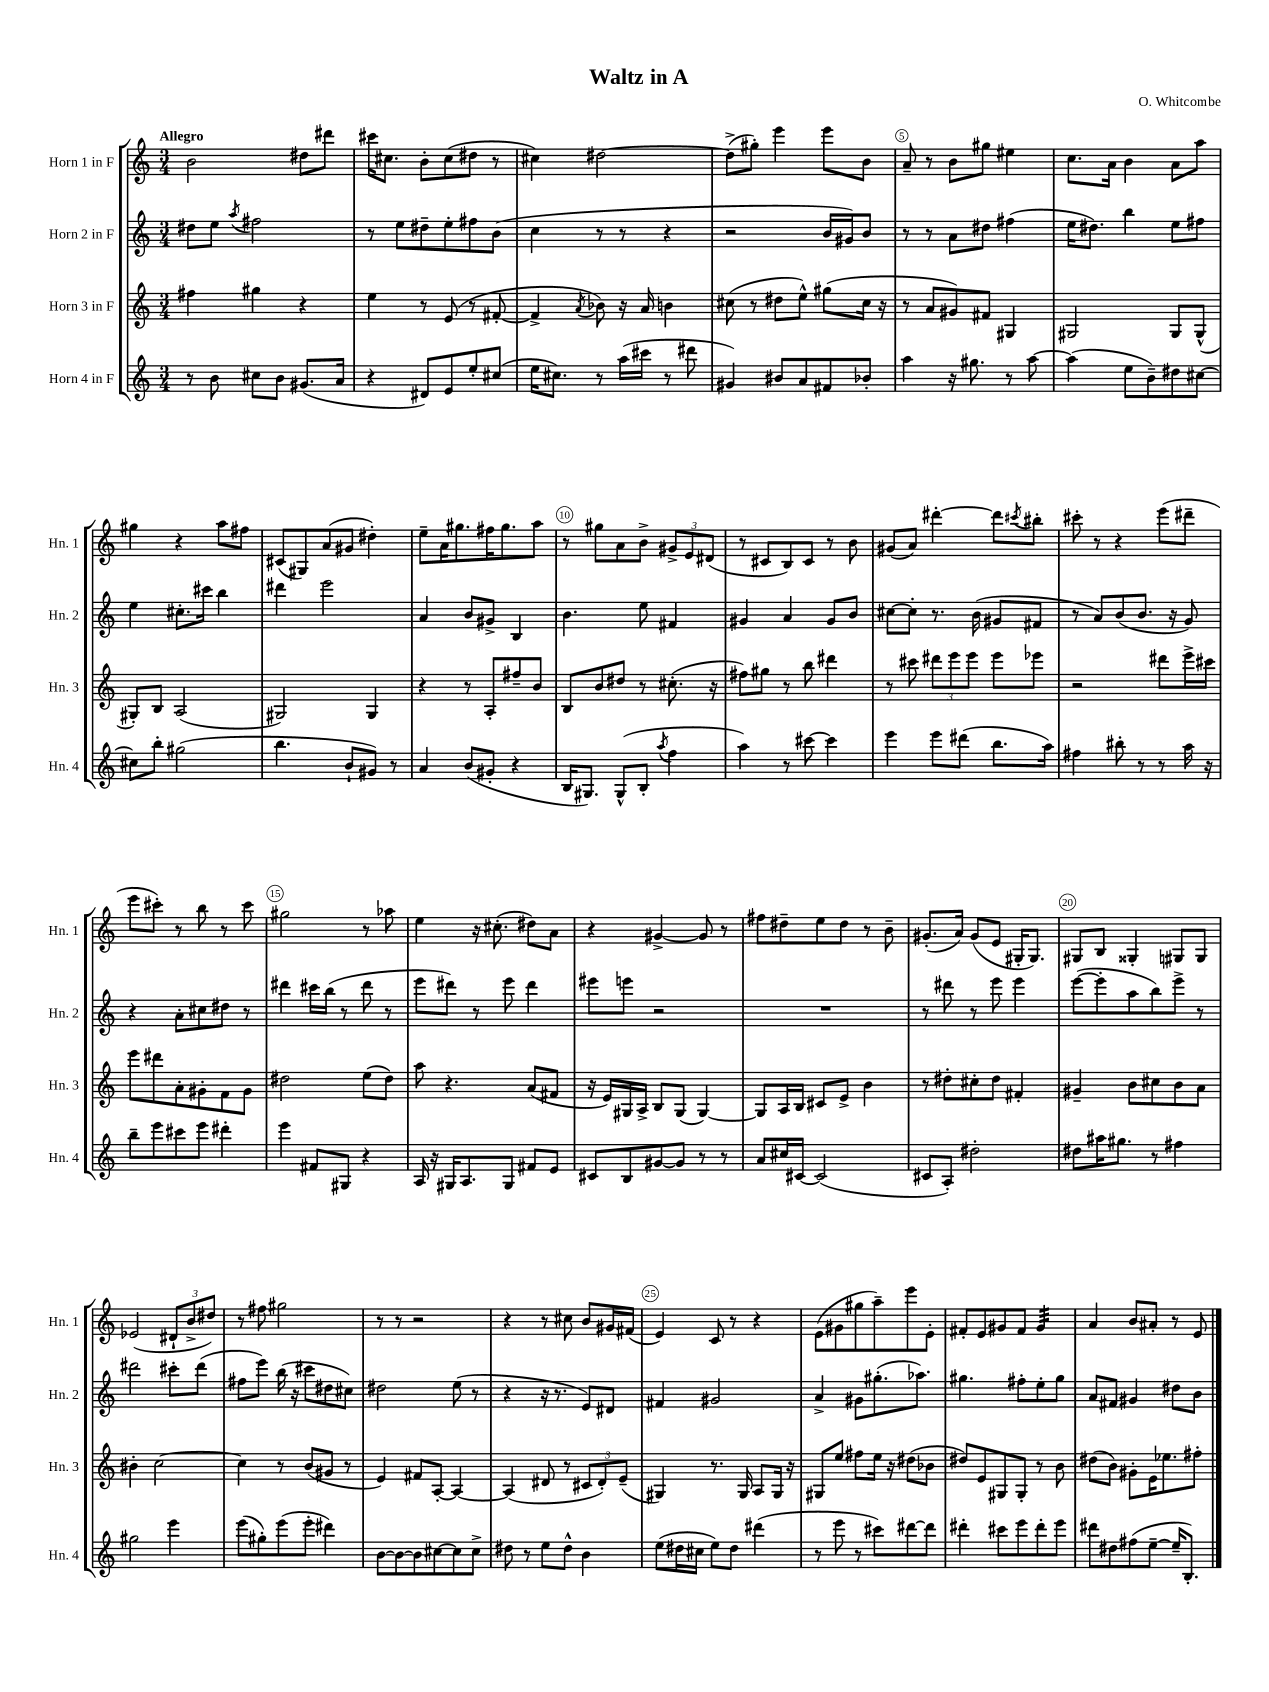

**kern	**kern	**kern	**kern
*staff4	*staff3	*staff2	*staff1
*clefG2	*clefG2	*clefG2	*clefG2
*k[]	*k[]	*k[]	*k[]
*M3/4	*M3/4	*M3/4	*M3/4
8r	4ff#\	8dd#\L	2b\
8b\	.	8ee\J	.
.	.	8qaa/	.
8cc#\L	4gg#\	2ff#\	.
8b\J	.	.	.
(8.g#/L	4r	.	8dd#\L
.	.	.	8ddd#\J
16a/Jk	.	.	.
=	=	=	=
4r	4ee\	8r	16ccc#\LK
.	.	.	8.cc#\J
.	.	8ee\L	.
8d#/L)	8r	8dd#~\	8b'\L
8e/	(8e/	8ee'\	(8cc#\
8ee'/	8r	8ff#\	8dd#\J
(8cc#/J	[8f#'/	(8b\J	8r
=	=	=	=
16ee\LK	4f#^/]	4cc\	4cc#\)
8.cc#\J)	.	.	.
.	8qa/	.	.
8r	8b-\)	8r	[2dd#\
(16aa\LL	16r	8r	.
16ccc#\JJ	16a/	.	.
8r	4b\	4r	.
8ddd#\	.	.	.
=	=	=	=
4g#/)	(8cc#\	2r	(8dd#^\]L
.	8r	.	8gg#'\J)
8b#/L	8dd#\L	.	4eee\
8a/	8ee^^\J)	.	.
8f#/	(8gg#\L	16b/LL	8eee\L
.	.	16g#/J)	.
8b-'/J	16cc#\Jk	8b/J	8b\J
.	16r	.	.
=	=	=	=
4aa\	8r	8r	8a~/
.	8a/L	8r	8r
16r	8g#/)	8a\L	8b\L
8.gg#\	.	.	.
.	8f#/J	8dd#\J	8gg#\J
8r	4G#/	(4ff#\	4ee#\
[8aa\	.	.	.
=	=	=	=
(4aa\]	2G#/	16ee\LK	8.cc\L
.	.	8.dd#\J)	.
.	.	.	16a\Jk
8ee\L	.	4bb\	4b\
8b~\)	.	.	.
8dd#\	8G#/L	8ee\L	8a\L
[8cc#\J	(8G#^^/J	8ff#\J	8aa\J
=	=	=	=
8cc#\]L	8G#'/L)	4ee\	4gg#\
8bb'\J	8B/J	.	.
(2gg#\	(2A/	8.cc#'\L	4r
.	.	16ccc#\Jk	.
.	.	4bb\	8aa\L
.	.	.	8ff#\J
=	=	=	=
4.bb\	2G#/)	4ddd#\	(8c#/L
.	.	.	8G#/)
.	.	2eee\	(8a/
8b`/L	.	.	8g#/J
8g#/J)	4G#/	.	4dd#'\)
8r	.	.	.
=	=	=	=
4a/	4r	4a/	8ee~\L
.	.	.	16a\K
.	.	.	8.gg#\
(8b/L	8r	8b/L	.
8g#'/J	8A'/L	8g#^/J	16ff#\K
.	.	.	8.gg#\
4r	8ff#~/	4B/	.
.	8b/J	.	8aa\J
=	=	=	=
16B/LK	8B/L	4.b\	8r
8.G#/J)	.	.	.
.	8b/	.	8gg#\L
(8G#^^/L	8dd#/J	.	8a\
8B'/J	8r	8ee\	8b^\J
8qaa/	.	.	.
4ff\	(8.cc#'\	4f#/	12g#^/L
.	.	.	12e/
.	.	.	(12d#/J
.	16r	.	.
=	=	=	=
4aa\)	8ff#\L)	4g#/	8r
.	8gg#\J	.	8c#/L
8r	8r	4a/	8B/)
[8ccc#\	8bb\	.	8c#/J
4ccc#\]	4ddd#\	8g#/L	8r
.	.	8b/J	8b\
=	=	=	=
4eee\	8r	[8cc#\L	(8g#/L
.	8ccc#\	8cc#'\]J	8a/J)
8eee\L	12ddd#\L	8.r	[4ddd#'\
.	12eee\	.	.
(8ddd#\J	.	.	.
.	12eee\J	.	.
.	.	(16b\	.
8.bb\L	8eee\L	8g#/L	8ddd#\]L
.	.	.	8qccc#/
.	8eee-\J	8f#/J	8bb#'\J
16aa\Jk)	.	.	.
=	=	=	=
4ff#\	2r	8r	8ccc#'\
.	.	8a/L)	8r
8bb#'\	.	(8b/	4r
8r	.	8.b/J	.
8r	8ddd#\L	.	(8eee\L
.	.	16r	.
16aa\	16eee^\L	8g/)	8ddd#~\J
16r	16ccc#\JJ	.	.
=	=	=	=
8bb~\L	8eee\L	4r	8eee\L
8eee\	8ddd#\	.	8ccc#'\J)
8ccc#\	8a'\	8a'\L	8r
8eee\J	8g#'\	8cc#\	8bb\
4ddd#'\	8f\	8dd#\J	8r
.	8g#\J	8r	8ccc#\
=	=	=	=
4eee\	2dd#\	4ddd#\	2gg#\
8f#/L	.	16ccc#\LL	.
.	.	(16bb\JJ	.
8G#/J	.	8r	.
4r	(8ee\L	8ddd#\	8r
.	8dd#\J)	8r	8aa-\
=	=	=	=
16A/	8aa\	8eee\L	4ee\
16r	.	.	.
16G#/LK	4.r	8ddd#\J)	.
8.A/	.	.	.
.	.	8r	16r
.	.	.	(8.cc#'\
8G#/J	.	8eee\	.
8f#/L	(8a/L	4ddd#\	8dd#\L)
8e/J	8f#/J	.	8a\J
=	=	=	=
8c#/L	16r	8eee#\L	4r
.	16e/LL)	.	.
8B/	16G#/	8eee\J	.
.	16A^/JJ	.	.
[8g#/	8B/L	2r	[4g#^/
8g#/]J	(8G#/J	.	.
8r	[4G#/)	.	8g#/]
8r	.	.	8r
=	=	=	=
8a/L	8G#/]L	2.r	8ff#\L
16cc#/L	16A/L	.	8dd#~\
[16c#/JJ	16B/JJ	.	.
(2c#/]	8c#/L	.	8ee\
.	8e^/J	.	8dd#\J
.	4b\	.	8r
.	.	.	8b~\
=	=	=	=
8c#/L	8r	8r	(8.g#'/L
8A'/J)	8dd#'\L	8ddd#\	.
.	.	.	16a/Jk)
2dd#'\	8cc#'\	8r	(8g#/L
.	8dd#\J	8eee\	8e/J
.	4f#'/	4eee\	16G#'/LK
.	.	.	8.G#/J)
=	=	=	=
8dd#\L	4g#~/	([8eee\L	8G#/L
16aa#\K	.	8eee'\]	8B/J
8.gg#\J	.	.	.
.	8b\L	8aa\	4G##'/
8r	8cc#\	8bb\)	.
4ff#\	8b\	8eee^\J	8G#/L
.	8a\J	8r	8G#/J
=	=	=	=
2gg#\	4b#'\	2ddd#\	(2e-/
.	[2cc\	.	.
4eee\	.	8ccc#'\L	12d#`/L
.	.	.	12b^/
.	.	(8ddd#\J	.
.	.	.	12dd#/J)
=	=	=	=
(8eee\L	4cc\]	8ff#\L	8r
8gg#'\)	.	8eee\J)	8ff#\
(8eee\	8r	(16bb\	2gg#\
.	.	16r	.
8eee'\J	(8b/L	8ccc#\L	.
4ddd#\)	8g#/J	8dd#\	.
.	8r	8cc#\J)	.
=	=	=	=
[8b\L	4e/)	2dd#\	8r
8b\_	.	.	8r
8b\]	8f#/L	.	2r
[8cc#\	[8A'/J	.	.
8cc#\]	4A/_	(8ee\	.
8cc#^\J	.	8r	.
=	=	=	=
8dd#\	(4A/]	4r	4r
8r	.	.	.
8ee\L	8d#/	16r	8r
.	.	8.r	.
8dd#^^\J	8r	.	8cc#\
4b\	12c#/L	8e/L)	8b/L
.	12d#'/)	.	.
.	.	8d#/J	16g#/L
.	(12e~/J	.	.
.	.	.	(16f#/JJ
=	=	=	=
(8ee\L	4G#/)	4f#/	4e/)
16dd#\L	.	.	.
16cc#\JJ	.	.	.
8ee\L)	8.r	2g#/	8c/
8dd#\J	.	.	8r
.	16G#/	.	.
(4ddd#\	8A/L	.	4r
.	16G#/Jk	.	.
.	16r	.	.
=	=	=	=
8r	8G#/L	4a^/	(8e\L
8eee\	8ee/J	.	8g#\
8r	8ff#\L	8g#\L	8gg#\
8ccc#\L)	16ee\Jk	(8.gg#'\	8aa~\)
.	16r	.	.
[8ddd#\	(8dd#\L	.	8eee\
.	.	8.aa-\J)	.
8ddd#\]J	8b-\J	.	8e'\J
=	=	=	=
4ddd#'\	8dd#/L)	4.gg#\	8f#'/L
.	8e/	.	8e/
8ccc#\L	8G#/	.	8g#/
8eee\	8G#'/J	8ff#'\L	8f#/J
8ddd#'\	8r	8ee'\	4g#/
8eee\J	8b\	8gg#\J	.
=	=	=	=
8ddd#\L	(8dd#\L	8a/L	4a/
8dd#\	8b\J)	8f#/J	.
(8ff#\	8g#'\L	4g#/	8b/L
[8ee~\J	16e\K	.	8a#'/J
.	8.ee-\	.	.
16ee~/]LK	.	8dd#\L	8r
8.B'/J)	.	.	.
.	8ff#'\J	8b\J	8e/
==	==	==	==
*-	*-	*-	*-
